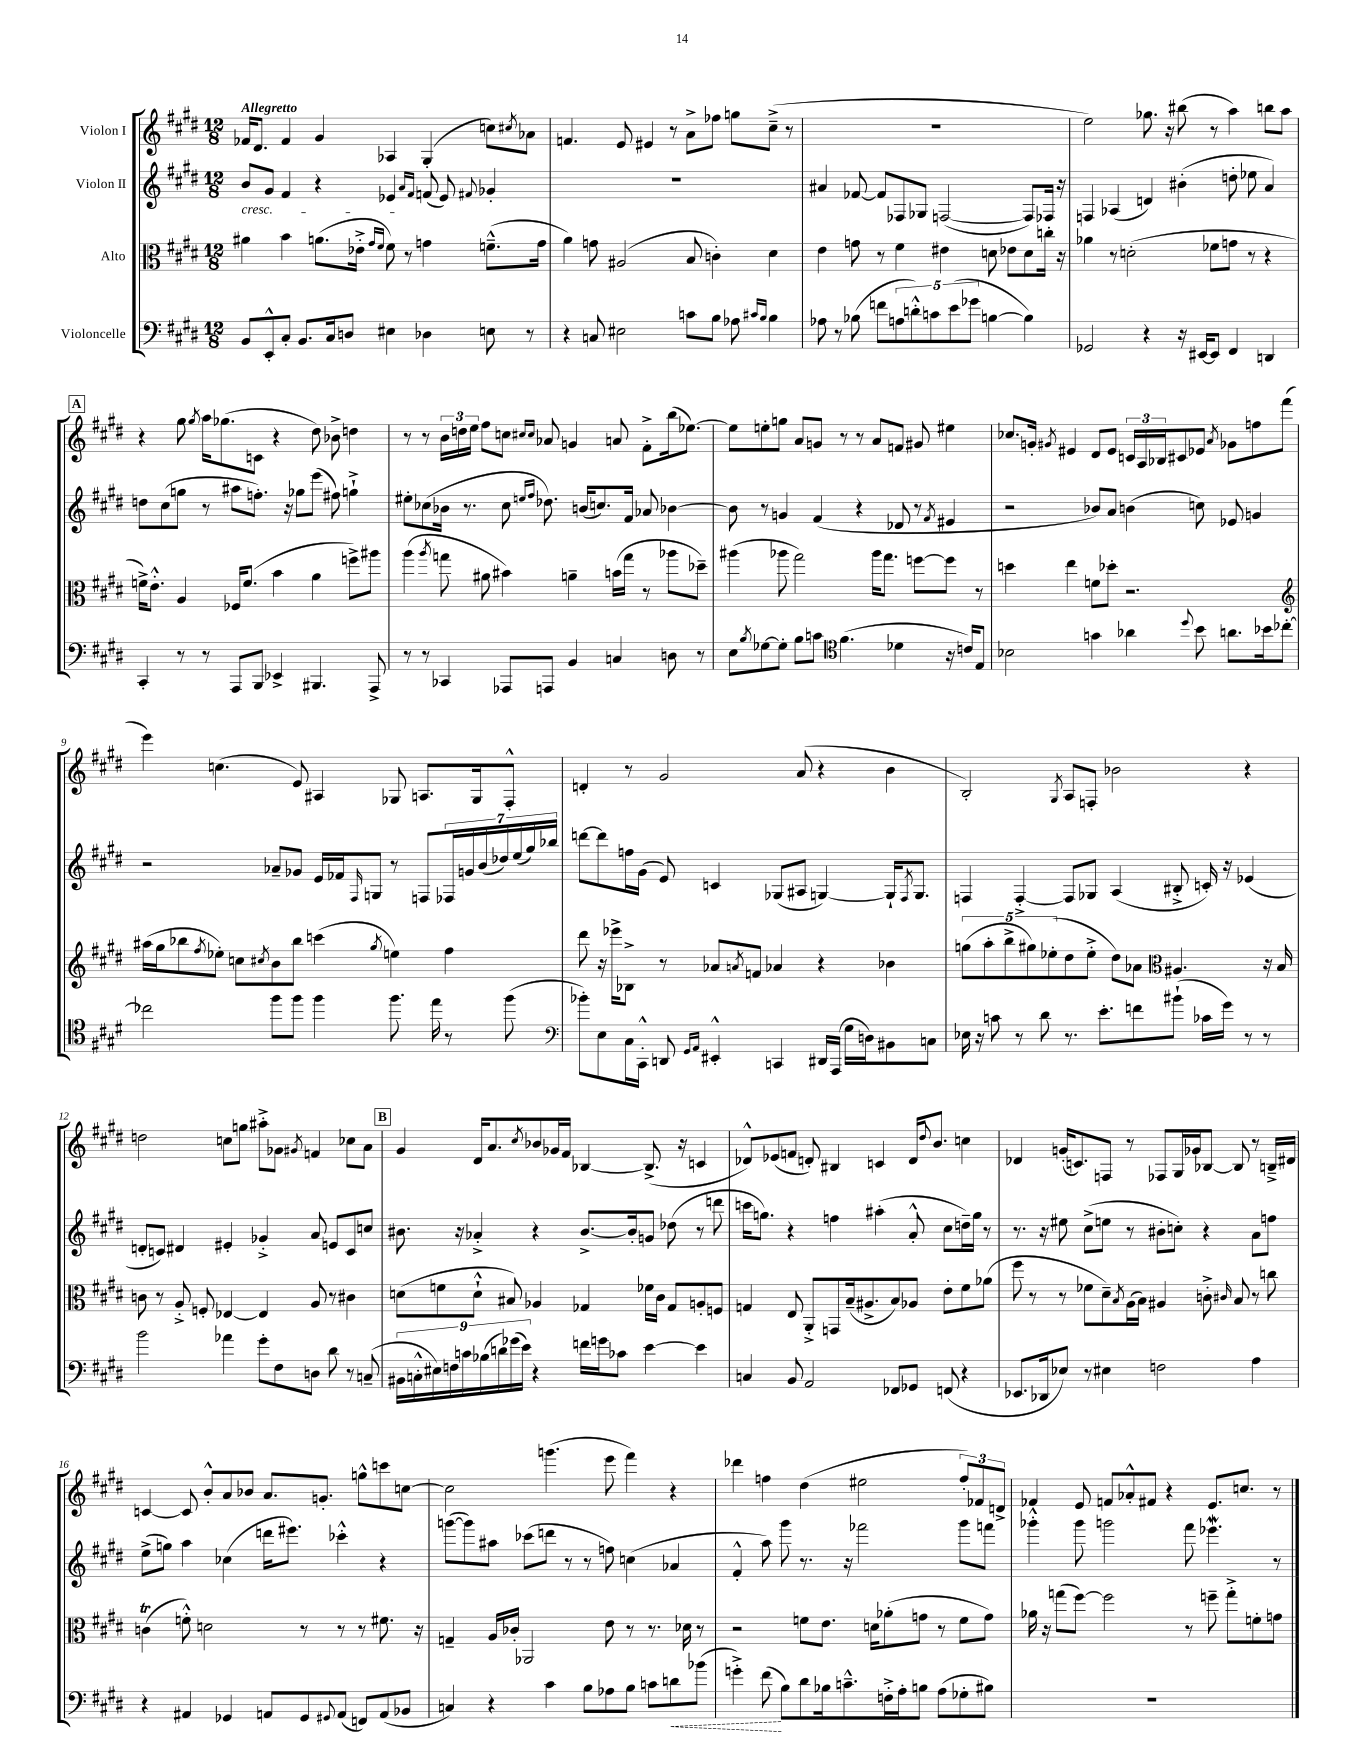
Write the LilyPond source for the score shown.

<<
\new StaffGroup <<
\new Staff = "s0" \with { instrumentName = "Violon I" } {
    \clef treble \key e \major \numericTimeSignature \time 12/8 \tempo "Allegretto"
    fes'16 dis'8. fes'4 gis'4 aes4 gis4-.( c''8) \acciaccatura { cis''8 } aes'8 |
    f'4. e'8 eis'4 r8 a'8-> fes''8 g''8 cis''8--->( r8 |
    R1. |
    e''2) ges''8. r16 bis''8( r8 a''4) b''8 a''8 |
    \mark \markup { \box "A" } r4 gis''8 \acciaccatura { gis''8 } a''16 ges''8.( c'8 r4 dis''8) bes'8-> d''4 |
    r8 r8 \tuplet 3/2 { b'16 d''16 e''16 } fis''8 c''8 \grace { cis''16 cis''16 } aes'8 g'4 a'8 fis'8-.-> b''16( ees''8.~) |
    ees''8 e''8-. g''8 a'8 g'8 r8 r8 a'8 f'8 gis'8 eis''4 |
    ces''8. g'16-. \acciaccatura { gis'8 } eis'4 dis'8 eis'8 \tuplet 3/2 { c'16 a16 bes16 } cis'8 ees'8 \acciaccatura { a'8 } ges'8 f''8 fis'''8( |
    e'''4) c''4.( e'8) ais4 ges8 a8. ges16 fis8-.-^ |
    d'4-. r8 gis'2 a'8( r4 b'4 |
    b2-.) \acciaccatura { gis8 } a8 f8-. bes'2 r4 |
    d''2 c''8 g''8 ais''8-.-> ges'8 \acciaccatura { gis'8 } f'4 ces''8 a'8 |
    \mark \markup { \box "B" } gis'4 dis'16 a'8. \acciaccatura { cis''8 } bes'8 ges'16 fis'16 bes4~ bes8.->( r16 c'4 |
    des'8-^) ees'8( f'8 d'8-.) bis4 c'4 d'16 \appoggiatura { dis''8 } b'8. c''4 |
    des'4 g'16-.( c'8.) f8 r8 fes8 gis16 ges'16 bes8~ bes8 r8 b16---> dis'16 |
    c'4~ c'8 b'8-.-^ a'8 bes'8 a'8. g'8.-. g''8-^ c'''8 c''8~ |
    c''2 g'''4.( e'''8 fis'''4) r4 |
    des'''4 f''4 dis''4( eis''2 \tuplet 3/2 { f''8-.) fes'8 d'8-> } |
    fes'4 e'8 f'8 aes'8-.-^ fis'8 r4 e'8. c''8. r8 \bar "|." |
}
\new Staff = "s1" \with { instrumentName = "Violon II" } {
    \clef treble \key e \major \numericTimeSignature \time 12/8
    b'8\cresc gis'8 fis'4 r4 ees'4\! \grace { a'16 fis'16 } f'8( ees'8) \appoggiatura { fis'8 } ges'4-. |
    R1. |
    ais'4 fes'8~ fes'8 fes8 ges8 f2~( f8) fes16 r16 |
    f4 aes4( d'4) bis'4-.( d''8-. ees''8 a'4) |
    \mark \markup { \box "A" } d''8 cis''8( g''8 r8 ais''8 f''8.-.) r16 ges''8 e'''8( fis''8) g''4-!-> |
    eis''8-. ces''8( bes'16 r8. ces''8 \grace { e''16 fis''16 } des''8.) b'16( c''8.) fis'16 aes'8 bes'4~ |
    bes'8 r8 g'4 fis'4( r4 des'8 r8 \acciaccatura { fis'8 } eis'4 |
    r2 bes'8) a'8 b'4( c''8) ees'8 g'4 |
    r2 aes'8-- ges'8 e'16 fes'16 \grace { fis16 } g8 r8 f8 \tuplet 7/4 { fes16 g'16 b'16( des''16) e''16( gis''16) bes''16 } |
    d'''8~ d'''8 f''16 gis'16( e'8) c'4 ges8( ais8 g4~) g16-! \acciaccatura { fis8 } g8. |
    f4 f4~-.-> f8 ges8 a4( bis8-.-> c'16-.) r16 ees'4( |
    d'8-. c'8) dis'4 eis'4-. ges'4-.-> a'8 e'8 c'8 c''8 |
    \mark \markup { \box "B" } bis'8. r16 aes'4-.-> r4 bis'8.~-> bis'16-. g'8 des''8( r8 d'''8 |
    c'''16 g''8.) r4 f''4 ais''4-.( a'8-.-^ cis''8 d''16--) g''16 r8 |
    r8. r16 eis''8 cis''8->( e''8 r8 bis'8-. c''8-.) r4 a'8 f''8 |
    e''8->( g''8) a''4 ces''4( d'''16 eis'''8.) ces'''4-.-^ r4 |
    g'''8~( g'''8) ais''8 ces'''8( d'''8 r8 r8 f''8) c''4( aes'4 |
    fis'4-.-^ a''8) gis'''8 r8. r16 fes'''2 gis'''8 f'''8 |
    ges'''4-.-^ ges'''8 g'''2 fis'''8 ees'''4.\mordent r8 \bar "|." |
}
\new Staff = "s2" \with { instrumentName = "Alto" } {
    \clef alto \key e \major \numericTimeSignature \time 12/8
    ais'4 b'4 a'8.( ees'16-.-> \grace { gis'16 fis'16 } fis'8) r8 g'4 f'8.---^( g'16 |
    a'4) g'8 ais2( b8 c'4-.) dis'4 |
    e'4 g'8 r8 fis'4 eis'4 d'8 ees'8 d'8 c''16-. r16 |
    aes'4 r8 d'2-.( fes'8 g'8 r8 r4 |
    \mark \markup { \box "A" } f'16->) e'8.-.-^ a4 fes16 f'8.( b'4 a'4 f''8->) ais''8 |
    a''4( \acciaccatura { a''8 } g''8 ais'8 bis'4) a'4-- b'16( g''16 r8 aes''8 des''8--) |
    ais''4( aes''8 gis''2) aes''16 gis''8. f''8~ f''8 r8 |
    d''4 e''4 f'8 des''8-. r2. |
    \clef treble ais''16( gis''16 bes''8 \acciaccatura { fis''8 } ees''8-.) c''8 \acciaccatura { cis''8 } b'8 bes''8 c'''4( \acciaccatura { gis''8 } e''4) fis''4 |
    dis'''8 r16 ees'''16-> bes8-> r8 aes'8 \acciaccatura { a'8 } f'8 aes'4 r4 bes'4 |
    \tuplet 5/4 { g''8( a''8-. b''8-> gis''8) ees''8-.( } dis''8 ees''8-.-> dis''8) aes'8 \clef alto ais4. r16 b16 |
    c'8 r8 a8-.-> f8-. ees4~ ees4 a8 r8 cis'4 |
    \mark \markup { \box "B" } d'8( f'8 d'8-!-^ bis8) aes4 ges4 fes'16 cis'16 ges8 a8-. f8 |
    g4 e8 a,8-.-> g,8 b16--( ais8.-> b8) aes8 e'8-. fis'8 aes'8( |
    fis''8 r8 r8 fes'8 dis'8--) \acciaccatura { b8 } a16( b16) ais4 c'8-.-> \grace { cis'16 } b8 r8 c''8 |
    c'4\trill( f'8-.-^) d'2 r8 r8 r8 fis'8. r16 |
    g4-- a16 ces'16-. aes,2 e'8 r8 r8. des'16 r8 |
    r2 f'8 e'8. d'16 aes'8-.( g'8 r8 f'8 g'8) |
    aes'16 r16 g''8( fis''8~) fis''2 r8 f''8-- g''8-.-> f'8-. g'8 \bar "|." |
}
\new Staff = "s3" \with { instrumentName = "Violoncelle" } {
    \clef bass \key e \major \numericTimeSignature \time 12/8
    b,8 e,8-.-^ cis8-. b,8. cis16 d8 eis4 des4 e8 r8 |
    r4 c8 eis2 c'8 b8 aes8 \grace { cis'16 b16 } b4 |
    aes8 r8 bes8( f'8 \tuplet 5/4 { a8 d'8-.-^) c'8 e'8( ges'8 } b4~ b4) |
    ges,2 r4 r16 eis,16~ eis,8 fis,4 d,4 |
    \mark \markup { \box "A" } cis,4-. r8 r8 a,,8 b,,8 ees,4-> bis,,4. a,,8-> |
    r8 r8 ces,4 aes,,8 a,,8 b,4 c4 d8 r8 |
    e8 \acciaccatura { b8 } ges8~ ges8-. b8 c'8 \clef tenor fis'4.( des'4 r16 c'16) e8 |
    bes2 g'4 aes'4 \appoggiatura { dis''8 } b'8 a'8. bes'16 ces''8~-. |
    ces''2 fis''8 fis''8 fis''4 fis''8. e''16 r8 fis''8( |
    \clef bass bes'8-.) e8 cis16 cis,16-.-^ d,8 \grace { gis,16 a,16 } eis,4-.-^ c,4 dis,16 a,,16( gis16 d16) bis,8 c8 |
    ees16 r16 c'8 r8 dis'8 r8. e'8.-. f'8 bis'8-!( ces'16 gis'16) r8 r8 |
    b'2 aes'4 gis'8-. fis8 d8 dis'8 r8 c8--( |
    \mark \markup { \box "B" } \tuplet 9/8 { bis,16 c16-.-^ eis16) f16 c'16 bes16( d'16) ges'16( e'16) } r4 f'16 g'16 ces'8 e'4~ e'4 |
    c4 b,8 a,2 fes,8 ges,8 f,8( r4 |
    ees,8. des,16 ees8) r8 eis4 f2 a4 |
    r4 ais,4 ges,4 a,8 ges,8 \appoggiatura { gis,8 } a,8( f,8) a,8( bes,8 |
    c4) r4 cis'4 b8 aes8 b8 c'8 \once \override Hairpin.style = #'dashed-line d'8\< bes'8( |
    g'4-.->) fis'8\!( b8) dis'8 bes16 c'8.---^ f16-.-> a16-. b8 a8( ges8-. bis8) |
    R1. \bar "|." |
}
>>
>>
